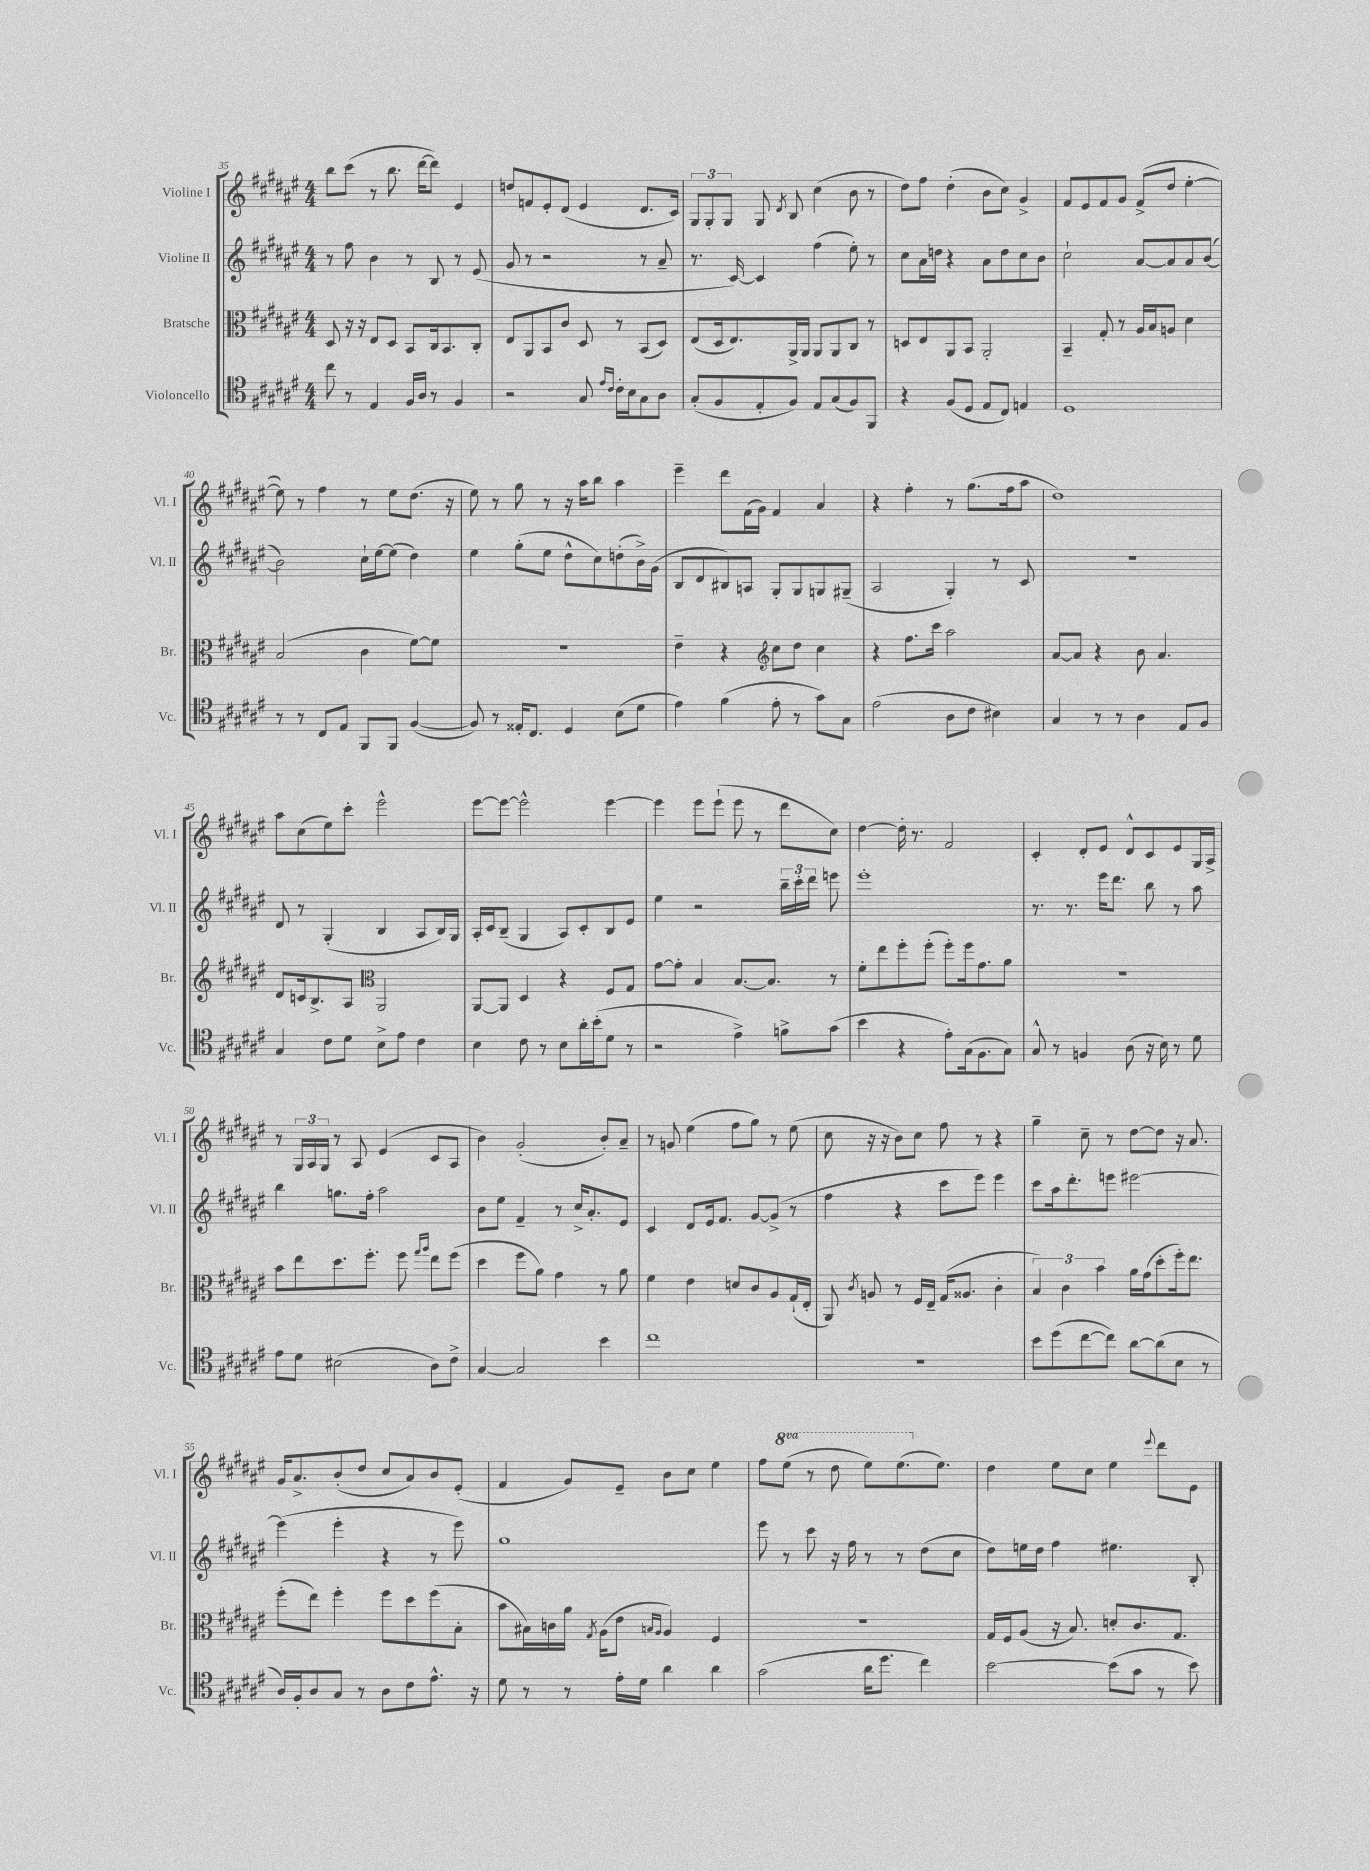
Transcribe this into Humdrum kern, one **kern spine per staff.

**kern	**kern	**kern	**kern
*staff4	*staff3	*staff2	*staff1
*clefC4	*clefC3	*clefG2	*clefG2
*k[f#c#g#d#a#e#]	*k[f#c#g#d#a#e#]	*k[f#c#g#d#a#e#]	*k[f#c#g#d#a#e#]
*M4/4	*M4/4	*M4/4	*M4/4
8cc#	8D#	8r	8bb
8r	16r	8ff#	(8ccc#
.	16r	.	.
4E#	8E#	4b	8r
.	8D#	.	8.bb
16F#	8BB	8r	.
16A#	.	.	[16ddd#
8r	16C#	8B	8ddd#])
.	8.BB	.	.
4F#	.	8r	4e#
.	8C#'	(8e#	.
=	=	=	=
2r	8E#	8g#	8dd
.	8AA#	8r	8f
.	8BB	2r	8e#'
.	8c#	.	(8d#
8G#	8D#	.	4e#
16qqe#	.	.	.
16qqc#	.	.	.
16c#'	8r	.	.
16B	.	.	.
8G#	(8BB	8r	8.d#
8A#	8D#)	8a#~	.
.	.	.	16c#)
=	=	=	=
(8G#'	(8E#	8.r	12G#
.	.	.	12G#'
8F#	16D#	.	.
.	.	.	12G#
.	8.E#)	[16c#)	.
8E#'	.	4c#]	8G#
.	.	.	8qd#
8F#)	16AA#^	.	8B
.	16AA#	.	.
8E#	8AA#	(4ff#	(4cc#
(8G#	8AA#	.	.
8F#)	8C#	8ee#')	8b
8FF#	8r	8r	8r
=	=	=	=
4r	8D	8cc#	8dd#)
.	8E#	16a#	8ff#
.	.	16dd	.
(8F#	8AA#	4r	(4dd#'
8D#	8BB	.	.
8E#	2AA#'	8a#	8b
8C#)	.	8dd	8cc#)
4E	.	8cc#	4g#^
.	.	8b	.
=	=	=	=
1D#	4BB~	2cc#`	8f#
.	.	.	8e#
.	8G#'	.	8f#
.	8r	.	8g#
.	16A#	[8a#	(8f#^
.	16B	.	.
.	8A	8a#]	8dd#
.	4d#	8a#	[4ee#'
.	.	([8b	.
=	=	=	=
8r	(2B	2b])	8ee#])
8r	.	.	8r
8C#	.	.	4ff#
8E#	.	.	.
8FF#	4c#	16cc#`	8r
.	.	[16ee#	.
8FF#	.	(8ee#]	8ee#
([4F#	[8f#)	4dd#)	(8.dd#
.	8f#]	.	.
.	.	.	16r
=	=	=	=
8F#])	1r	4ee#	8ee#)
8r	.	.	8r
16E##'	.	(8gg#'	8gg#
8.C#	.	.	.
.	.	8ee#	8r
4D#	.	8dd#^^	16r
.	.	.	16aa#
.	.	8cc#)	8bb
(8B	.	(8dd'	4aa#
8d#	.	16b^)	.
.	.	(16g#	.
=	=	=	=
4e#)	4e#~	8B	4eee#~
.	.	8d#	.
(4f#	4r	8B#)	8ddd#
.	.	8A	(16f#
.	.	.	16g#)
*	*clefG2	*	*
8e#'	8cc#	8G#'	4f#
8r	8dd#	8G#	.
8g#)	4cc#	8G	4a#
8G#	.	(8G#~	.
=	=	=	=
(2e#	4r	2A#	4r
.	8.ff#	.	4ff#'
.	16ccc#	.	.
8A#	2aa#	4G#')	8r
8c#	.	.	(8.gg#
4B#)	.	8r	.
.	.	.	16ff#
.	.	8c#	8aa#
=	=	=	=
4G#	[8a#	1r	1dd#)
.	8a#]	.	.
8r	4r	.	.
8r	.	.	.
4A#	8b	.	.
.	4.a#	.	.
8E#	.	.	.
8F#	.	.	.
=	=	=	=
4G#	8d#	8d#	8aa#
.	16c	8r	(8cc#
.	8.B^	.	.
8c#	.	(4G#'	8ee#)
8d#	8A#	.	8ccc#'
*	*clefC3	*	*
8B^	2AA#	4B	2eee#^^
8e#	.	.	.
4c#	.	8A#	.
.	.	16B)	.
.	.	16G#	.
=	=	=	=
4B	[8AA#	16A#'	[8eee#
.	.	16c#	.
.	8AA#]	(8B~	8eee#_
8c#	4D#	4G#	2eee#^^]
8r	.	.	.
8B	4r	8A#)	.
16a#'	.	8c#'	.
(16b'	.	.	.
8d#	8F#	8B	[4eee#
8r	8G#	8e#	.
=	=	=	=
2r	[8g#	4ee#	4eee#]
.	8g#']	.	.
.	4B	2r	8eee#
.	.	.	(8eee#`
4e#^)	[8.B	.	8eee#
.	.	.	8r
.	8.B]	.	.
8f^	.	24bb~	8ddd#
.	.	24ccc#'	.
.	.	24ddd#	.
(8g#	8r	8eee	8cc#)
=	=	=	=
4b	8f#'	1eee#'	[4dd#
.	8ee#	.	.
4r	8ff#'	.	16dd#']
.	.	.	8.r
.	(8ff#'	.	.
8e#')	8ff#')	.	2f#
(16G#	16ff#	.	.
8.F#	8.g#	.	.
8G#)	8a#	.	.
=	=	=	=
8G#^^	1r	8.r	4c#'
8r	.	.	.
.	.	8.r	.
4F	.	.	8d#'
.	.	16eee#	8e#
.	.	8.ddd#	.
(8A#	.	.	8d#^^
16r	.	8bb	8c#
16B)	.	.	.
8r	.	8r	8e#
8d#	.	8aa#	16G#
.	.	.	16A#^
=	=	=	=
8e#	8b	4bb	8r
8d#	8ee#	.	24G#
.	.	.	24A#
.	.	.	24G#
(2B#	8.dd#	8.gg	8r
.	.	.	8A#
.	8.ff#'	16ff#'	.
.	.	2aa#	(4e#
.	8ff#	.	.
.	16qqgg#	.	.
.	16qqaa#	.	.
8A#)	8ee#	.	8c#
8c#^	(8ff#	.	8A#
=	=	=	=
[4G#	4dd#	8b	4b)
.	.	8ee#	.
2G#]	8ff#	4f#~	(2g#'
.	8a#)	.	.
.	4g#	8r	.
.	.	16cc#^	.
.	.	8.a#'	.
4b	8r	.	8b')
.	8a#	8e#	8a#~
=	=	=	=
1cc#	4f#	4c#	8r
.	.	.	8g
.	4e#	8d#	(4ee#
.	.	16e#	.
.	.	8.f#	.
.	8d	.	8ff#
.	8c#	[8g#	8gg#)
.	8A#	(8g#^]	8r
.	(16G#`	8r	(8ee#
.	16E#'	.	.
=	=	=	=
1r	8AA#)	4ff#	8cc#
.	8qc#	.	.
.	8A	.	16r
.	.	.	16r
.	8r	4r	8b)
.	16F#	.	8cc#
.	16E#~	.	.
.	(16G#	8ccc#	8ff#
.	8.A##	.	.
.	.	8eee#)	8r
.	4c#'	4eee#	4r
=	=	=	=
8b	6B)	8ccc#	4gg#~
(8dd#	.	16aa#	.
.	6c#	.	.
.	.	8.ddd#'	.
[8cc#	.	.	8cc#~
.	6b	.	.
8cc#])	.	8eee	8r
[8a#	16a#	[2eee#	[8dd#
.	(16g#	.	.
(8a#]	8dd#'	.	8dd#]
8B	16ff#')	.	16r
.	8.ee#	.	8.a#
8r	.	.	.
=	=	=	=
16A#)	(8ff#'	(4eee#]	16g#
16F#'	.	.	8.a#^
8A#	8ee#)	.	.
8G#	4ff#'	4eee#'	(8b'
8r	.	.	8dd#
8A#	8ff#	4r	8cc#
8c#	8dd#	.	8a#)
8.e#^^	(8ff#	8r	8b
.	8B'	8eee#)	(8e#'
16r	.	.	.
=	=	=	=
8d#	8b	1gg#	4f#
8r	16B#)	.	.
.	16c	.	.
8r	16a#	.	8g#)
.	8qG#	.	.
.	(16A#	.	.
16e#'	8e#	.	8e#~
16d#	.	.	.
.	16qqB	.	.
.	16qqA#	.	.
4a#	4A#)	.	8b
.	.	.	8cc#
4a#	4F#	.	4ee#
=	=	=	=
(2g#	1r	8eee#	8ff#
.	.	8r	(8eee#
.	.	8ccc#	8r
.	.	16r	8ddd#
.	.	16ff#	.
16a#	.	8r	8eee#)
8.dd#	.	.	.
.	.	8r	(8.eee#
4cc#)	.	(8dd#	.
.	.	.	8.ee#)
.	.	8cc#	.
=	=	=	=
[2b	16G#	8dd#)	4dd#
.	16F#	.	.
.	(8A#	16ee	.
.	.	16dd#	.
.	16r	4ff#	8ee#
.	8.B)	.	.
.	.	.	8cc#
(8b]	8d'	4.ee#	4ee#
8g#	8.c#	.	.
.	.	.	8qqeee#
8r	.	.	8ddd#
.	8.G#	.	.
8b)	.	8B'	8e#
==	==	==	==
*-	*-	*-	*-
